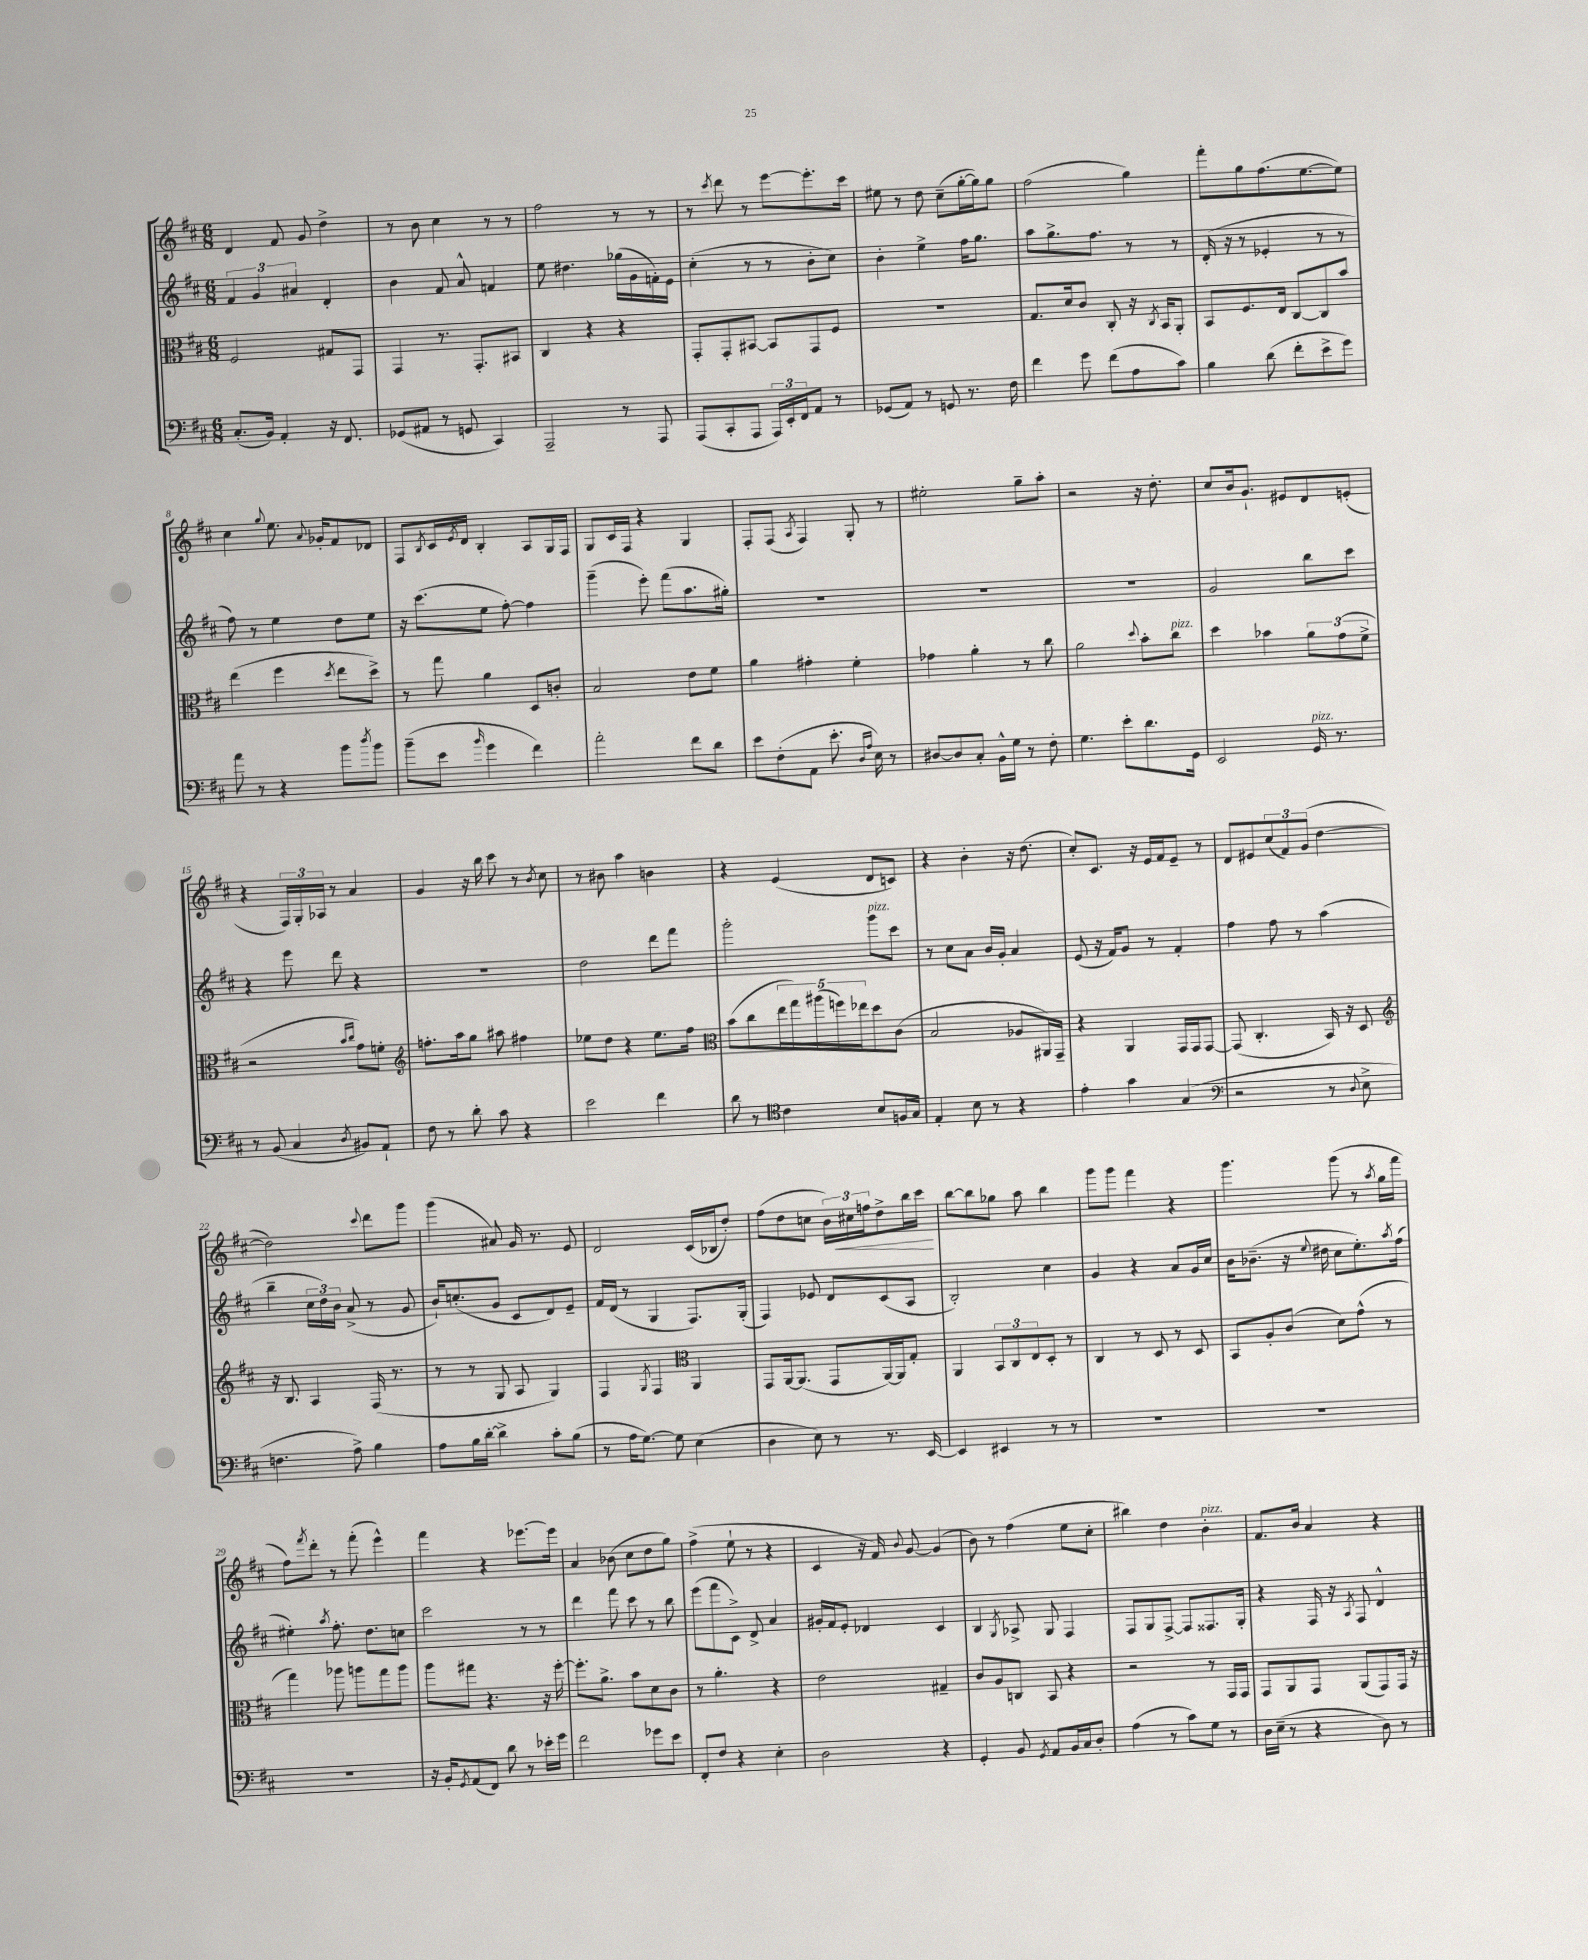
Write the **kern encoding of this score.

**kern	**kern	**kern	**kern
*staff4	*staff3	*staff2	*staff1
*clefF4	*clefC3	*clefG2	*clefG2
*k[f#c#]	*k[f#c#]	*k[f#c#]	*k[f#c#]
*M6/8	*M6/8	*M6/8	*M6/8
(8.C#'	2F#	6f#	4d
.	.	6g	.
16BB)	.	.	.
4AA'	.	.	8f#
.	.	6a#	.
.	.	.	8g
16r	8G#	4d'	4dd^
8.FF#	.	.	.
.	8GG	.	.
=	=	=	=
(8GG-	4GG	4b	8r
8AA#	.	.	8b
8r	8.r	8f#	4cc#
8GG	.	8a^^	.
.	8.GG'	.	.
4CC#)	.	4f	8r
.	8BB#	.	8r
=	=	=	=
2AAA~	4C#	8ee	2ff#
.	.	4.dd#	.
.	4r	.	.
8r	4r	(16gg-	8r
.	.	16g	.
8AAA	.	16f')	8r
.	.	16e	.
=	=	=	=
(8AAA	8GG'	(4cc#'	8r
.	.	.	8qccc#
8CC#'	8GG'	.	8ddd
8AAA	[8BB#	8r	8r
24AAA)	8BB#]	8r	[8eee
24EE'	.	.	.
24FF#	.	.	.
8AA	8GG	8b'	8.eee']
8r	8F#	8cc#)	.
.	.	.	16ccc#
=	=	=	=
(8GG-	2.r	4b'	8ee#
8AA)	.	.	8r
8r	.	4ee^	8dd
8GG	.	.	(8cc#~
8.r	.	16ff#	[16gg'
.	.	8.gg	16gg])
.	.	.	8gg
16F#	.	.	.
=	=	=	=
4f#	8.G	8aa	(2ff#
.	.	8.gg^	.
.	16d	.	.
8g	8c#	.	.
.	.	8.ff#	.
(8f#	8C#'	.	.
8A	16r	8r	4gg)
.	8qC#	.	.
.	16BB	.	.
8c#)	8AA'	8r	.
=	=	=	=
4B	8BB	(16d'	8fff#'
.	.	16r	.
.	8.F#	8r	8gg
(8d	.	4e-'	(8.ff#
.	16E	.	.
8f#'	[8C#	.	.
.	.	.	[8.ee
8e^	8C#]	8r	.
8g)	8b	8r	8ee])
=	=	=	=
8a	(4ee	8ff#)	4cc#
8r	.	8r	.
.	.	.	8qqgg
4r	4ff#	4ee	8.ee
.	.	.	8qqa
.	.	.	16g-'
.	8qdd	.	.
8b	8ee	8dd	8f#
8qdd	.	.	.
8b	8dd^)	8ee	8d-
=	=	=	=
(8b~	8r	16r	8F#
.	.	(8.ccc#	.
.	.	.	8qB
8e	8gg	.	16c#
.	.	.	8qe
.	.	.	16d
16qqb	.	.	.
4g	4a	8ee	4B'
.	.	[8ff#')	.
4f#)	8D	4ff#]	8A
.	8c'	.	16G
.	.	.	16F#
=	=	=	=
2a'	2B	(4ggg~	8G
.	.	.	16c#
.	.	.	16F#
.	.	8eee')	4r
.	.	(8fff#	.
8f#	8e	8.aa	4G
8d	8f#	.	.
.	.	16gg#')	.
=	=	=	=
8e	4a	2.r	8F#'
(8F#'	.	.	(8F#
.	.	.	8qA
8AA	4g#'	.	4F#)
8.e'	.	.	.
.	4f#'	.	8G'
16qqD	.	.	.
16qqA	.	.	.
16E)	.	.	.
8r	.	.	8r
=	=	=	=
[8D#	4g-	2.r	2ee#'
8D#]	.	.	.
8C#'	4a'	.	.
16BB^^	.	.	.
16G	.	.	.
8r	8r	.	8gg~
8F#'	8cc#	.	8aa'
=	=	=	=
4.G	2a	2.r	2r
8e'	.	.	.
.	8qqdd	.	.
8.d	8b'	.	16r
.	.	.	8.dd'
.	8cc#	.	.
16GG	.	.	.
=	=	=	=
2EE	4dd	2g	8cc#
.	.	.	16b
.	.	.	8.g`
.	4b-	.	.
.	.	.	8e#
16GG	12a	8bb	8d
8.r	.	.	.
.	(12g	.	.
.	.	8ccc#	(8e'
.	12f#^	.	.
=	=	=	=
8r	2r	4r	4r
(8BB	.	.	.
4C#	.	8eee	24F#)
.	.	.	24G'
.	.	.	24A-
.	.	8ddd	8r
.	16qqb	.	.
8qD	16qqcc#	.	.
8BB#)	8g)	4r	4a
8AA`	8f'	.	.
=	=	=	=
*	*clefG2	*	*
8F#	8.ff'	2.r	4g
8r	.	.	.
.	16aa	.	.
8d'	8gg	.	16r
.	.	.	16bb
8c#	8aa#	.	8ccc#
4r	4ff#	.	8r
.	.	.	8qb
.	.	.	8cc#
=	=	=	=
2e	8ee-	2dd	8r
.	8dd	.	8b#
.	4r	.	4aa
4f#	8.ee-	8ddd	4b
.	.	8fff#	.
.	16ff#	.	.
=	=	=	=
*	*clefC3	*	*
8d	(8b	2ggg'	4r
8r	8cc#	.	.
*clefC4	*	*	*
4c#	20ee	.	(4e
.	20gg)	.	.
.	(20aa#	.	.
.	20ff)	.	.
.	20ee-	.	.
8B	8dd	8ggg	8d
16F	(8c#	8ccc#	8c)
16G	.	.	.
=	=	=	=
4E'	2B	8r	4r
.	.	8cc#	.
8B	.	8a	4b'
8r	.	16b	.
.	.	16g'	.
4r	8A-	4a	16r
.	.	.	(8.dd
.	16AA#)	.	.
.	16GG~	.	.
=	=	=	=
4e'	4r	(8e	8cc#')
.	.	16r	8.c#
.	.	16f#)	.
4g	4AA	8g	.
.	.	.	16r
.	.	8r	16e
.	.	.	16f#
(4G	16GG	4f#'	8e~
.	16GG	.	.
.	[8GG	.	8r
=	=	=	=
*clefF4	*	*	*
2r	(8GG]	4ff#	8d
.	4.C#'	.	8e#
.	.	8ff#	(12cc#
.	.	.	12f#)
.	.	8r	.
.	.	.	(12g
8r	16BB)	(4aa	[4dd
.	16r	.	.
8qqD	.	.	.
8E^	8D	.	.
=	=	=	=
*	*clefG2	*	*
4.F	16r	4bb~	2dd])
.	8.B	.	.
.	4A	24cc#	.
.	.	24dd)	.
.	.	24b	.
8A^)	.	(8a^	.
.	.	.	8qqccc#
4B	(16F#	8r	8ddd
.	8.r	.	.
.	.	8g	8ggg
=	=	=	=
8A	8r	16b`)	(4ggg
.	.	(8.cc'	.
16B	8r	.	.
[16d'	.	.	.
4d^]	8G	8g	8a#)
.	8A	8c#	16g
.	.	.	8.r
8c#'	4G)	8d)	.
(8B	.	8e~	8e
=	=	=	=
8r	4F#	16f#	2d
.	.	(16d	.
16A	.	8r	.
[8.G)	.	.	.
.	8qG	.	.
.	4F#	4G	.
8G]	.	.	.
*	*clefC3	*	*
(4E	4AA	8.F#)	(16c#
.	.	.	16B-
.	.	.	8dd')
.	.	(16G'	.
=	=	=	=
4D	8GG	4F#)	(8ff#
.	[16AA	.	8dd
.	(8.AA]	.	.
8E)	.	8e-	8cc
8r	8GG	8d	24b)
.	.	.	24cc#
.	.	.	24ff
8.r	[16AA)	(8c#	8dd^
.	16AA]	.	.
.	8G'	8A	16bb
[16EE	.	.	16ccc#
=	=	=	=
4EE]	4AA	2B')	[8bb
.	.	.	8bb]
4EE#	12BB	.	8gg-
.	12C#	.	.
.	.	.	8aa
.	12E	.	.
8r	8D'	4cc#	4bb
8r	8r	.	.
=	=	=	=
2.r	4C#	4g	8ggg
.	.	.	8ggg
.	8r	4r	4fff#
.	8D	.	.
.	8r	8a	4r
.	8D	16g	.
.	.	16cc#	.
=	=	=	=
2.r	8BB	16b	4.ggg
.	.	(8.b-~	.
.	8A'	.	.
.	(8c#	16r	.
.	.	8qqee	.
.	.	16dd#	.
.	8d)	8cc#	(8ggg
.	(8g^^	8.ee')	8r
.	.	.	8qaa
.	8r	.	16gg
.	.	8qaa	.
.	.	(16ff#	16fff#
=	=	=	=
2.r	4gg)	4ee#')	8ff#)
.	.	.	8qfff#
.	.	.	8ddd'
.	.	8qaa	.
.	8aa-	8.ff#'	8r
.	8aa	.	(8fff#'
.	.	8.dd	.
.	8gg	.	4eee^^)
.	8aa	8cc	.
=	=	=	=
16r	8aa	2ccc#	4fff#
16BB'	.	.	.
8qGG	.	.	.
(8AA	8gg#	.	.
8FF#)	4.r	.	4r
8d	.	.	.
8r	.	8r	[8.eee-
16e-'	16r	8r	.
16g	[16ff#'	.	16eee-]
=	=	=	=
2f#	8.ff#']	4ddd	4a
.	8.a^	.	.
.	.	8fff#	(8b-
.	8b	8ccc#	8cc#
8g-	8d	8r	8dd
8e	8c#	8bb	8gg)
=	=	=	=
8FF#'	8r	(8eee	(4ff#^
8F#	4.a'	8fff#	.
4r	.	8c#^)	8ee`
.	.	8d^	8r
4E'	4r	4a	4r
=	=	=	=
2D	2e	16g#'	4c#
.	.	16f#	.
.	.	8e'	.
.	.	4d-	16r
.	.	.	16f#)
.	.	.	8qqb
.	.	.	[8g
4r	4G#~	4c#	(4g]
=	=	=	=
4GG'	8c#	4B	8b)
.	8A	.	8r
.	.	8qG	.
8BB	8C	8A-^	(4ff#
8qGG	.	.	.
8AA	8BB	8G	.
16BB	4r	4F#	8ee
16C#	.	.	.
8D'	.	.	8cc#'
=	=	=	=
(4A	2r	8F#	4bb#)
.	.	8G	.
8r	.	[8F#^	4dd
8c#)	.	8F#]	.
8G	8r	8.F##	4b'
8r	16GG	.	.
.	16GG	16G'	.
=	=	=	=
16D	8GG	4r	8.f#
(16E~	.	.	.
8r	8AA	.	.
.	.	.	16b
4r	8GG	16F#	4a
.	.	16r	.
.	.	8qA	.
.	(8AA	8F#	.
8D)	8GG)	4d^^	4r
8r	16GG	.	.
.	16r	.	.
==	==	==	==
*-	*-	*-	*-
